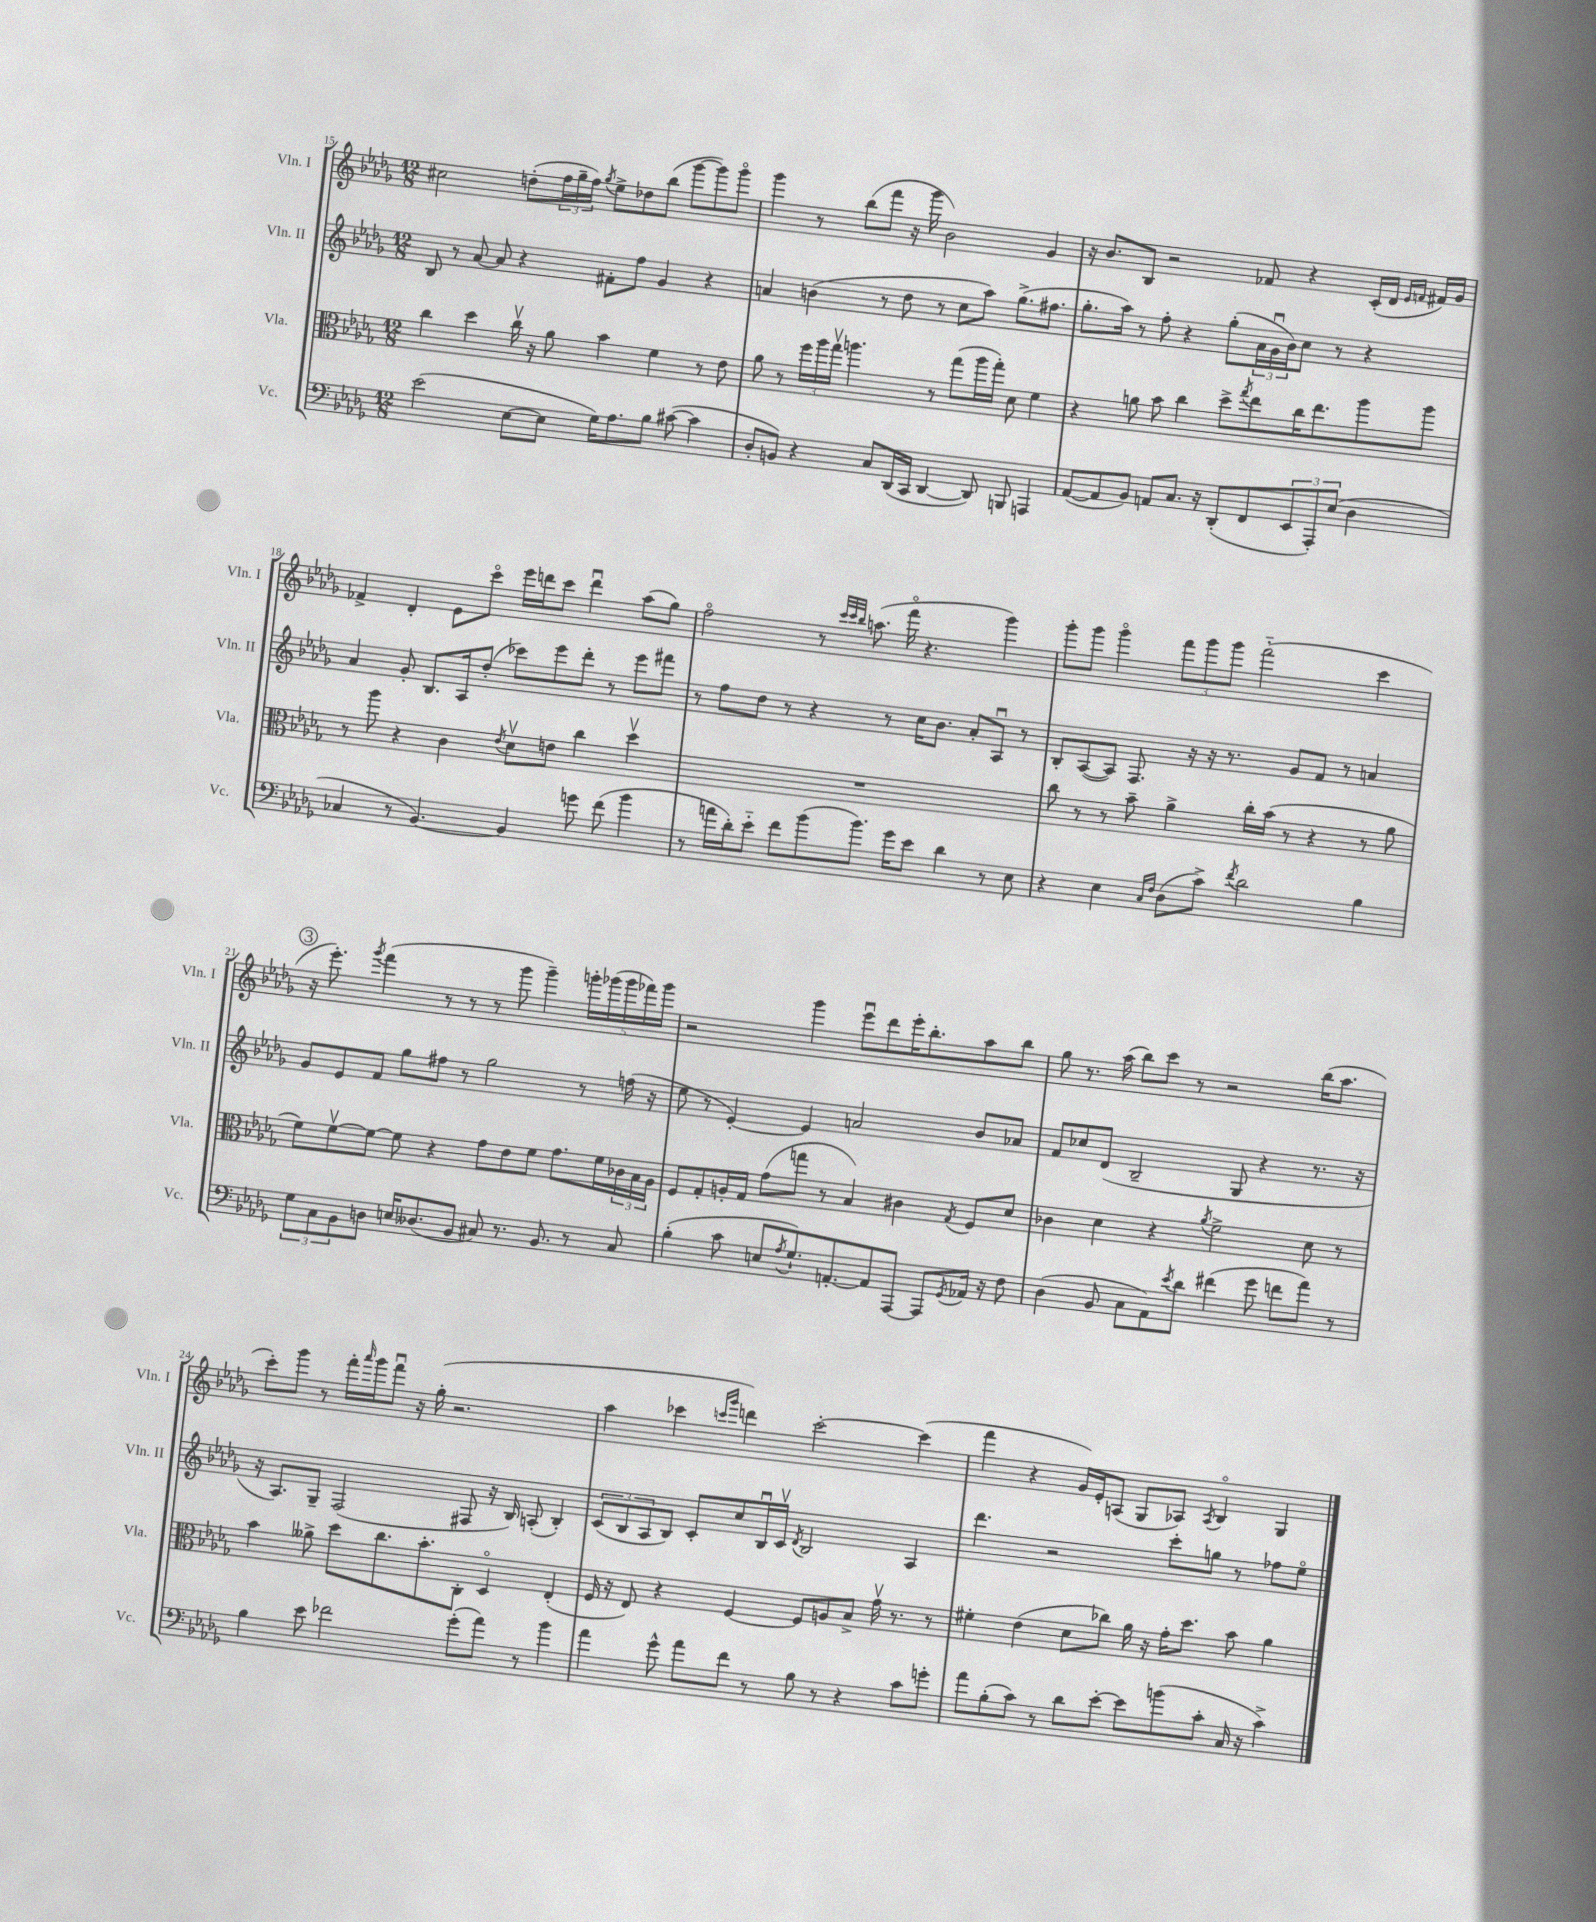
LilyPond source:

<<
\new StaffGroup <<
\new Staff = "s0" \with { instrumentName = "Vln. I" shortInstrumentName = "Vln. I" } {
    \clef treble \key des \major \numericTimeSignature \time 12/8
    cis''2 d''8-.( \tuplet 3/2 { f''16 ges''16-- f''16) } \acciaccatura { ges''8 } ees''8-> des''8 bes''8( ges'''8~ ges'''8) ges'''8\flageolet |
    ges'''4 r8 bes''8( f'''8 r16 ges'''16 bes'2) ges'4 |
    r16 bes'8. bes8 r2 fes'8 r4 c'16-.( des'16 \grace { ees'16 f'16 } fis'16) ges'16 |
    fes'4-> des'4-. ees'8 c'''8\flageolet ees'''16 d'''16 c'''8 d'''4\downbow aes''8( ges''8) |
    f''2\flageolet r8 \grace { c'''32 c'''32 bes''32 } a''8.( f'''16\flageolet r4. ges'''4) |
    ges'''8-. ges'''8 ges'''4\flageolet \tuplet 3/2 { f'''8 ges'''8 ges'''8 } f'''2-_( c'''4 |
    \mark \markup { \circle "3" } r16 ees'''8.-.) \acciaccatura { ges'''8 } f'''4( r8 r8 r8 ges'''8 ges'''4--) \tuplet 5/4 { g'''16-. ges'''16( ges'''16 fes'''16) ges'''16 } |
    r2 ges'''4 ees'''8\downbow des'''8 ees'''16-. bes''8.-. aes''8 bes''8 |
    ges''8 r8. aes''16( bes''8) c'''8 r8 r2 bes''16( aes''8. |
    c'''8-.) ges'''8 r8 f'''16-. \grace { aes'''16 } ges'''16 f'''8\downbow r16 ges''16-.( r2. |
    aes''4 ces'''4 \grace { c'''16 ges'''16 } d'''4) c'''2~-. c'''4( |
    f'''4 r4 ges'16) ees'16-. a8( ges8 aes8) \acciaccatura { aes8 } bes4\flageolet ges4 \bar "|." |
}
\new Staff = "s1" \with { instrumentName = "Vln. II" shortInstrumentName = "Vln. II" } {
    \clef treble \key des \major \numericTimeSignature \time 12/8
    bes8 r8 aes'8~ aes'8 r4 fis'8-. f''8 ges'4 r4 |
    a'4 b'4( r8 des''8 r8 c''8 aes''8) ges''8.->( fis''8. |
    ges''8.-. aes''16) r8 f''8-. r4 ges''8-.( \tuplet 3/2 { aes'16 ges'16\downbow bes'16) } c''8 r8 r4 |
    aes'4 ges'8-. bes8. aes16 des''8-.( ces'''8) ees'''8 des'''8-. r8 ees'''8 fis'''8 |
    r8 f''8 des''8 r8 r4 r8 c''16 bes'8. aes'8-. aes8\downbow r8 |
    bes8-. aes8~( aes8) f8. r16 r16 r8. ges'8 f'8 r8 a'4 |
    \mark \markup { \circle "3" } ges'8 ees'8 f'8 ges''8 fis''8 r8 ges''2 r8 f''16( r16 |
    ees''8 r8 ees'4~-.) ees'4 a'2 bes'8 aes'8 |
    f'8 ces''8 des'8( bes2-- ges8 r4 r8. r16 |
    r16 aes8.) ges8-- f2( fis8 r16 bes16) a8-.( bes4-.) |
    \tuplet 3/2 { c'8( bes8 aes8 } bes8) c'8-. c''8 bes16\downbow c'16\upbow \acciaccatura { des'8 } bes2 aes4 |
    des'''4. r2 c'''8-. g''8 r8 fes''8 ees''8\flageolet \bar "|." |
}
\new Staff = "s2" \with { instrumentName = "Vla." shortInstrumentName = "Vla." } {
    \clef alto \key des \major \numericTimeSignature \time 12/8
    c''4 des''4 c''16\upbow r16 aes'8 bes'4 f'4 r8 ees'8 |
    aes'8 r8 \tuplet 3/2 { f''16 aes''16 ges''16\upbow } a''4. r8 ges''8( a''16 ges''16-.) des'8 f'4 |
    r4 a'8 bes'8 c''4 des''8-> \acciaccatura { ges''8 } ees''8 c''16 ees''8. aes''8 aes''8 |
    r8 aes''8 r4 c'4 \acciaccatura { ees'8 } des'8\upbow e'8 c''4 des''4\upbow |
    R1. |
    c''8 r8 r8 bes'8-- aes'4-> c''16-. bes'16( r8 r4 r8 aes'8 |
    \mark \markup { \circle "3" } f'8) f'8~\upbow f'8~ f'8 r4 ges'8 ees'8 f'8 ges'8. f'16 \tuplet 3/2 { ces'16 bes16 aes16 } |
    f8 ges8-. a16-. ges16 ges'8( g''8 r8 bes4) cis'4 \acciaccatura { ges8 } f8 des'8 |
    ces'4 des'4 r4 \acciaccatura { aes'8 } f'2-> des'8 r8 |
    bes'4 aeses'8-> des''8 c''8. bes'8.-. c8-. des4\flageolet ees4-.( |
    f16 r16 ees8) r4 f4~ f8 a8 bes8-> ges'16\upbow r8. r8 |
    fis'4-. ees'4( des'8 ces''8) aes'16 r16 ges'16-. des''8. bes'8 aes'4 \bar "|." |
}
\new Staff = "s3" \with { instrumentName = "Vc." shortInstrumentName = "Vc." } {
    \clef bass \key des \major \numericTimeSignature \time 12/8
    ees'2( ees8~ ees8 ges16) aes8. bes8 cis'8~( cis'4 |
    des8-. b,8) r4 c8 des,16( c,16 des,4~ des,8) b,,8 a,,4 |
    aes,8~( aes,8 bes,8) a,8 c8. r16 des,8-.( f,8 \tuplet 3/2 { ees,8 aes,,8-.) ees8( } des4 |
    ces4 r8 bes,4.~) bes,4 g'8 f'8( bes'4 |
    r8 a'16 des'16-.) ees'8-_ f'8 bes'8( bes'8.) ges'16 ees'8 des'4 r8 ees8 |
    r4 ees4 \grace { c16 f16 } des8( c'8->) \acciaccatura { f'8 } des'2 bes4 |
    \mark \markup { \circle "3" } \tuplet 3/2 { ges8 c8 bes,8 } d8 e16 deses8.( bes,8 cis8) r8. bes,8. r8 cis8 |
    bes4-.( c'8 e8 \acciaccatura { aes8 } ges8.-!) a,8.~-. a,8 aes,,8~ aes,,8 \acciaccatura { ges,8 } aes,16 r16 f8 |
    des4( bes,8 c8 aes,8) \acciaccatura { ees'8 } des'8 fis'4( ges'8 f'8 aes'8) r8 |
    bes4 ees'8 fes'2 ges'8-.( aes'8) r8 bes'4 |
    aes'4 ges'8-^ aes'8 f'8 r8 bes8 r8 r4 c'8 g'8-. |
    aes'8 bes8-.( c'8) r8 des'8 ees'8~-. ees'8 b'8( c'8-. c16 r16 c'4->) \bar "|." |
}
>>
>>
\layout { \context { \Score currentBarNumber = #15 } }
